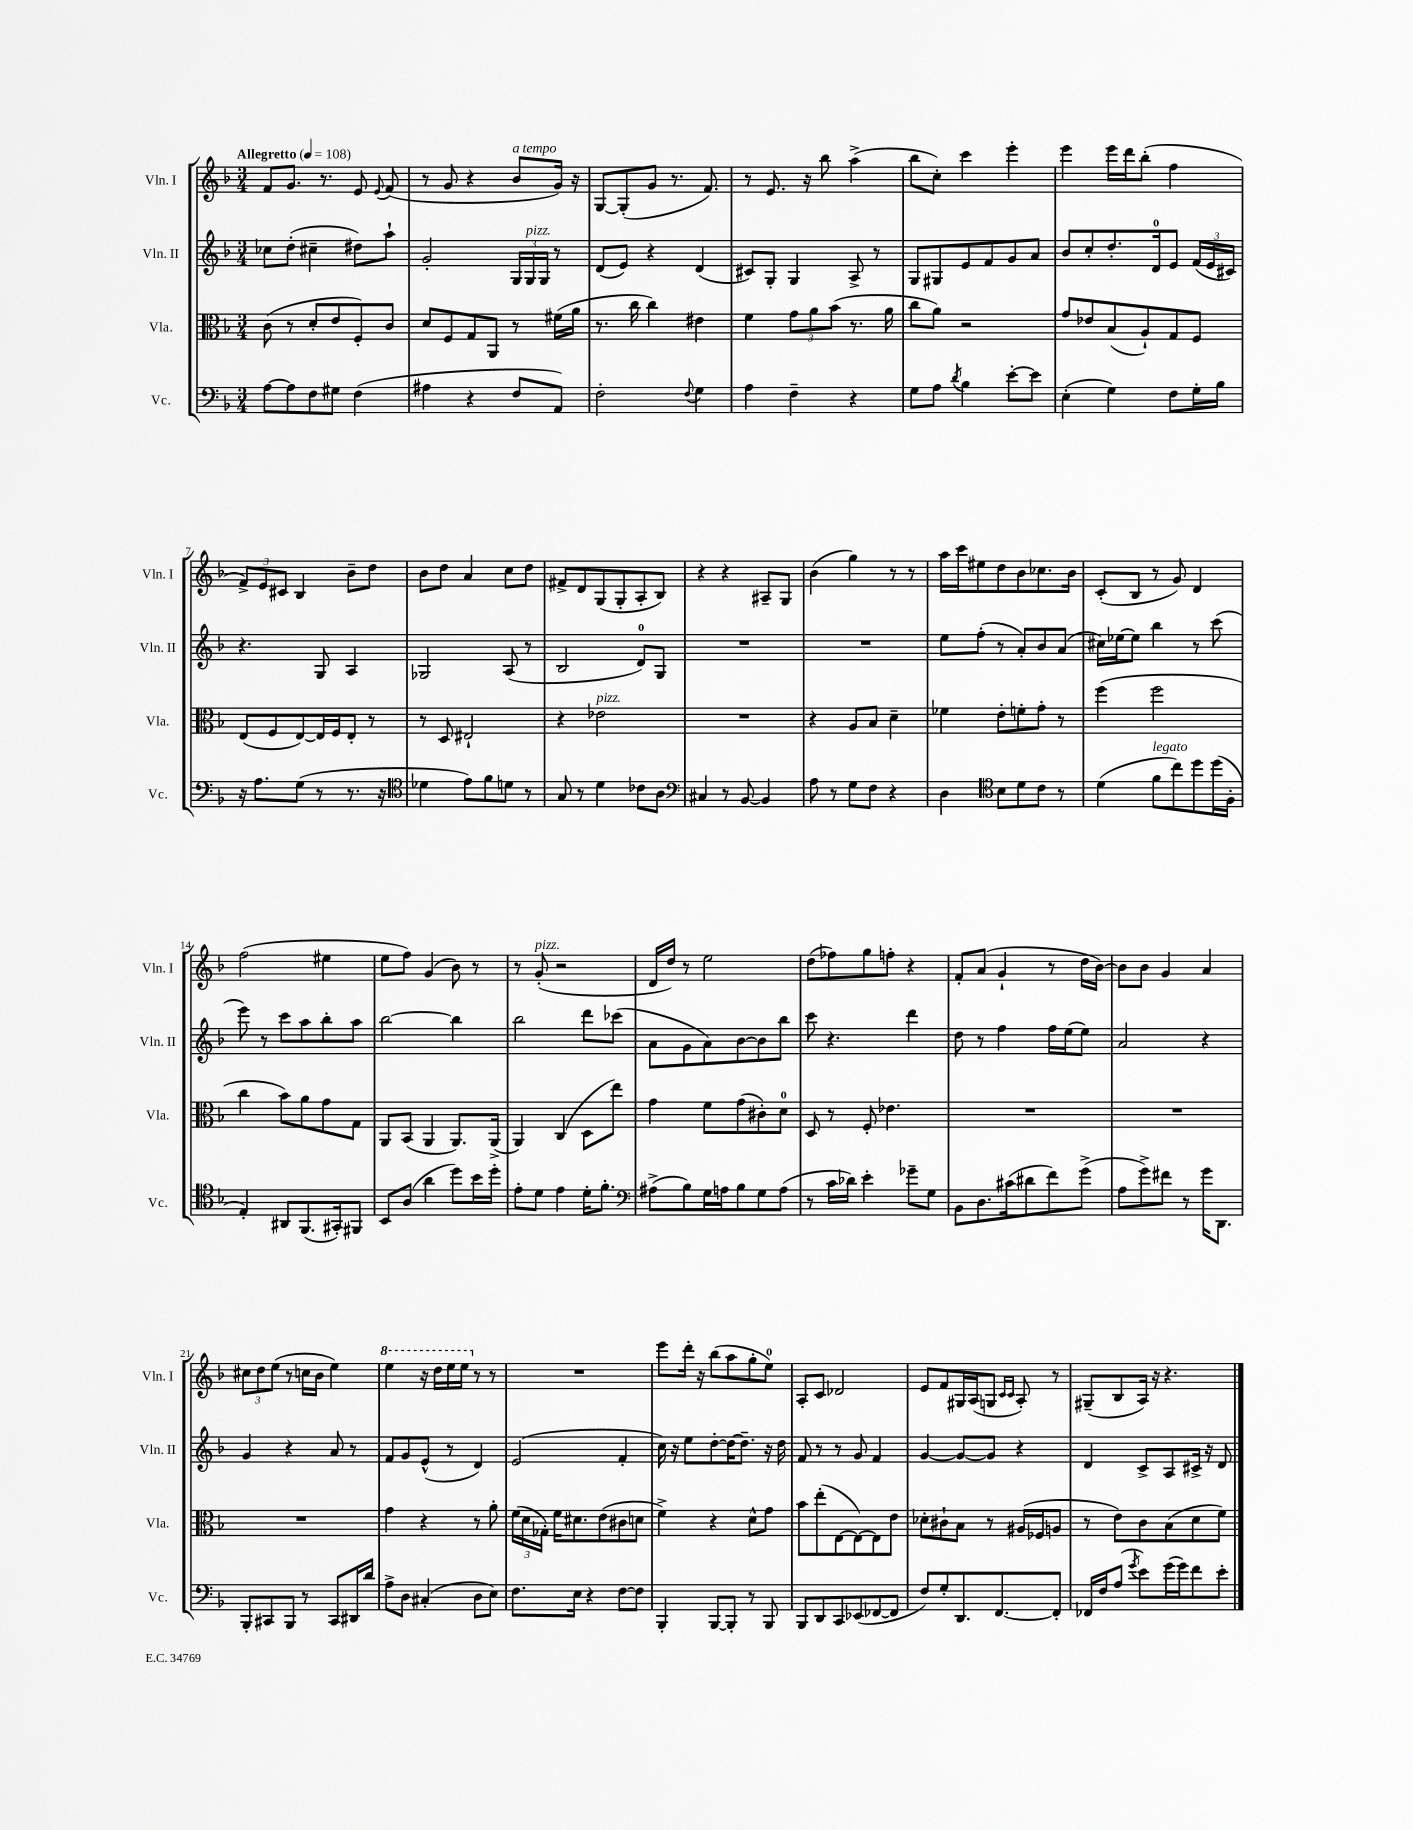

**kern	**kern	**kern	**kern
*staff4	*staff3	*staff2	*staff1
*clefF4	*clefC3	*clefG2	*clefG2
*k[b-]	*k[b-]	*k[b-]	*k[b-]
*M3/4	*M3/4	*M3/4	*M3/4
*MM108	*MM108	*MM108	*MM108
[8A	(8c	8cc-	8f
8A]	8r	(8dd'	8.g
8F	8d'	4cc#~	.
.	.	.	8.r
8G#	8e	.	.
(4F	8F')	8dd#)	8e
.	.	.	8qqe
.	8c	8aa`	(8f
=	=	=	=
4A#	8d	2g'	8r
.	8F	.	8g
4r	8G	.	4r
.	8AA	.	.
8F	8r	24G	8b-
.	.	24G	.
.	.	24G	.
8AA)	(16f#	8r	16g)
.	16a	.	16r
=	=	=	=
2F'	8.r	(8d	[8G
.	.	8e)	(8G']
.	16cc	.	.
.	4cc)	4r	8g
.	.	.	8.r
8qqF	.	.	.
4G	4e#	(4d	.
.	.	.	8.f)
=	=	=	=
4A	4f	8c#)	8r
.	.	8G'	8.e
4F~	12g	4G	.
.	.	.	16r
.	12a	.	.
.	.	.	8bb-
.	(12b-	.	.
4r	8.r	8A^	(4aa^
.	.	8r	.
.	16a	.	.
=	=	=	=
8G	8cc	8G	8bb-
8A	8a)	8G#	8cc')
8qd	.	.	.
4B-	2r	8e	4ccc
.	.	8f	.
[8e'	.	8g	4eee'
8e]	.	8a	.
=	=	=	=
(4E'	8g	8b-	4eee
.	8e-	8cc'	.
4G)	(8B-	8.dd'	16eee
.	.	.	16ddd
.	8A`)	.	(8bb-'
.	.	16d	.
8F	8G	8e	4ff
16G'	8F	(24f	.
.	.	24e	.
16B-	.	.	.
.	.	24c#)	.
=	=	=	=
16r	(8E	4.r	12f^)
8.A	.	.	.
.	.	.	12e
.	8F	.	.
.	.	.	12c#
(8G	[8E)	.	4B-
8r	16E]	8G	.
.	16F	.	.
8.r	8E'	4A	8b-~
.	8r	.	8dd
16r	.	.	.
=	=	=	=
*clefC4	*	*	*
4d-	8r	2G-	8b-
.	8D	.	8dd
8e)	2E#`	.	4a
8f	.	.	.
8d	.	(8A	8cc
8r	.	8r	8dd
=	=	=	=
8G	4r	2B-	8f#^
8r	.	.	8d
4d	2e-	.	(8G
.	.	.	8G'
8c-	.	8d)	8A'
8A	.	8G	8B-)
=	=	=	=
*clefF4	*	*	*
4C#	2.r	2.r	4r
8r	.	.	4r
[8BB-	.	.	.
4BB-]	.	.	8A#~
.	.	.	8G
=	=	=	=
8A	4r	2.r	(4b-
8r	.	.	.
8G	8A	.	4gg)
8F	8B-	.	.
4r	4d~	.	8r
.	.	.	8r
=	=	=	=
4D	4f-	8ee	16aa
.	.	.	16ccc
.	.	(8ff'	8ee#
*clefC4	*	*	*
8B-	8e'	8r	8dd
8d	8f'	8a')	8b-
8c	8g'	8b-	8.cc-
8r	8r	(8a	.
.	.	.	16b-
=	=	=	=
(4d	(4ff	16cc#)	(8c'
.	.	[16ee-	.
.	.	8ee-]	8B-
8f	2ff	4bb-	8r
8cc)	.	.	8g)
8dd	.	8r	4d
(16dd	.	(8ccc	.
16F'	.	.	.
=	=	=	=
4E')	4cc	8eee)	(2ff
.	.	8r	.
8AA#	8b-)	8ccc	.
(8.FF	8a	8aa	.
.	8g	8bb-'	4ee#
16GG#')	.	.	.
8FF#	8G	8aa	.
=	=	=	=
8BB-	8AA	[2bb-	8ee
(8A	(8BB-	.	8ff)
4a	4AA	.	(4g
8dd)	8.AA)	4bb-]	8b-)
16b-	.	.	8r
16dd'	(16AA^	.	.
=	=	=	=
8e'	4AA)	2bb-	8r
8d	.	.	(8g'
4e	(4C	.	2r
16d'	8D	8ddd	.
8.f'	.	.	.
.	8ee)	(8ccc-	.
=	=	=	=
*clefF4	*	*	*
(8A#^	4g	8a	16d
.	.	.	16dd)
8B-)	.	8g	8r
16G	8f	8a)	2ee
16A	.	.	.
8B-	(8g	[8b-	.
8G	8c#')	8b-]	.
(8A	8d	8bb-	.
=	=	=	=
8r	8D	8ccc	(8dd
16c	8r	4.r	8ff-)
16d-)	.	.	.
4e'	8F'	.	8gg
.	4.e-	.	8ff'
8g-~	.	4ddd	4r
8G	.	.	.
=	=	=	=
8BB-	2.r	8dd	8f'
8.D	.	8r	(8a
.	.	4ff	4g`
(16c#	.	.	.
8d#	.	.	.
8f)	.	16ff	8r
.	.	(16ee	.
(8g^	.	8ee)	16dd
.	.	.	[16b-)
=	=	=	=
8A	2.r	2a	8b-]
8g^)	.	.	8b-
8f#	.	.	4g
8r	.	.	.
16g	.	4r	4a
8.DD	.	.	.
=	=	=	=
8BBB-'	2.r	4g	12cc#
.	.	.	12dd
8CC#	.	.	.
.	.	.	(12ee
8BBB-	.	4r	8r
8r	.	.	16cc
.	.	.	16b-
8CC#	.	8a	4ee)
16DD#	.	8r	.
16d	.	.	.
=	=	=	=
8A^	4g	8f	4eee
8D	.	8g	.
(4C#'	4r	(8e^^	16r
.	.	.	16ddd
.	.	8r	16eee
.	.	.	16eee
8D	8r	4d)	8r
8E)	8a'	.	8r
=	=	=	=
8.F	(24f	(2e	2.r
.	24d	.	.
.	24G-')	.	.
.	16f	.	.
16E	8.d#	.	.
4r	.	.	.
.	(8e	.	.
[8F	8c#	4f'	.
8F]	8d	.	.
=	=	=	=
4BBB-'	4f^)	16cc)	8eee
.	.	16r	.
.	.	8ee	16ddd'
.	.	.	16r
[8BBB-	4r	[8dd'	(8bb-
8BBB-']	.	16dd_	8aa
.	.	8.dd~]	.
8r	8d^^	.	8gg'
8BBB-	8g	16r	8ee)
.	.	16dd	.
=	=	=	=
8BBB-	8b-	8f	8A'
8DD	(8ee'	8r	8c
8CC	[8E	8r	2d-
(8EE-	8E_)	8g	.
[8FF-	8E]	4f	.
8FF-]	8e	.	.
=	=	=	=
8F)	8d-'	[4g	8e
8G'	8c#`	.	8f
8.DD	8B-	8g_	16G#
.	.	.	(16A
.	8r	8g]	8G
[8.FF	.	.	.
.	.	.	16qqc
.	.	.	16qqc
.	(16A#	4r	8A')
.	16F-	.	.
8FF']	8A	.	8r
=	=	=	=
16FF-	8r	4d	(8G#~
16F	.	.	.
(8A	8e)	.	8B-
8qg	.	.	.
8e)	8c	8c^	16A)
.	.	.	16r
(16g	(8B-	8A	4.r
16g)	.	.	.
8f	8d	16c#^	.
.	.	16r	.
8e'	8f)	8d	.
==	==	==	==
*-	*-	*-	*-
